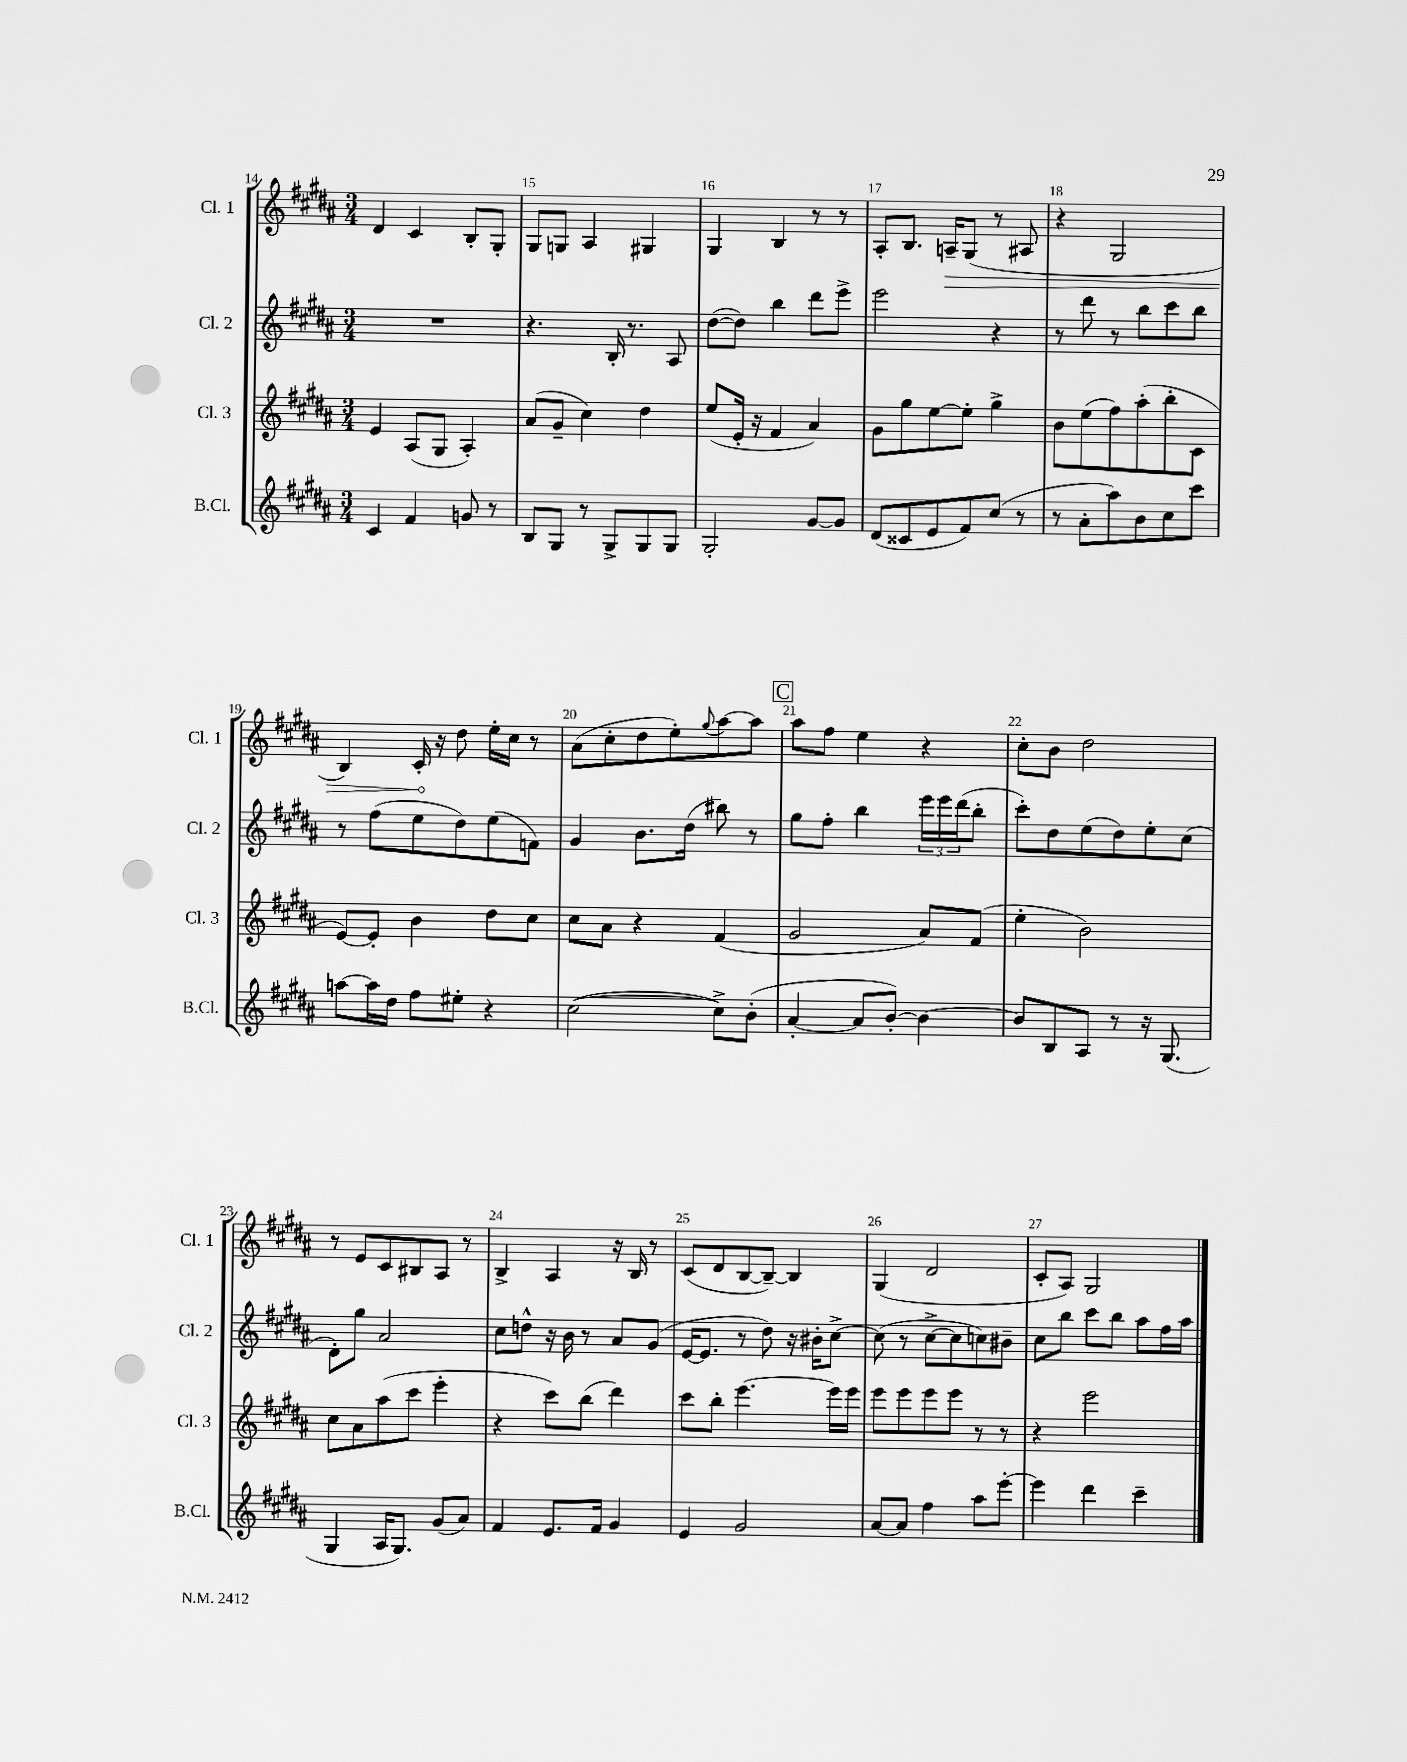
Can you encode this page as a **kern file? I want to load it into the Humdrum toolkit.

**kern	**kern	**kern	**kern	**dynam
*part4	*part3	*part2	*part1	*part1
*staff4	*staff3	*staff2	*staff1	*staff1
*I"B.Cl.	*I"Cl. 3	*I"Cl. 2	*I"Cl. 1	*
*I'B.Cl.	*I'Cl. 3	*I'Cl. 2	*I'Cl. 1	*
*clefG2	*clefG2	*clefG2	*clefG2	*
*k[f#c#g#d#a#]	*k[f#c#g#d#a#]	*k[f#c#g#d#a#]	*k[f#c#g#d#a#]	*
*M3/4	*M3/4	*M3/4	*M3/4	*
=14	=14	=14	=14	=14
4c#/	4e/	2.r	4d#/	.
4f#/	(8A#/L	.	4c#/	.
.	8G#/J	.	.	.
8gn/	4A#'/)	.	8B'/L	.
8r	.	.	8G#'/J	.
=15	=15	=15	=15	=15
8B/L	(8a#/L	4.r	8G#/L	.
8G#/J	8g#~/J	.	8Gn/J	.
8r	4cc#\)	.	4A#/	.
8G#^/L	.	16B'/	.	.
.	.	8.r	.	.
8G#/	4dd#\	.	4G#X/	.
8G#/J	.	8A#/	.	.
=16	=16	=16	=16	=16
2G#'/	(8ee/L	([8dd#\L	4G#/	.
.	16e'/Jk	8dd#\J])	.	.
.	16r	.	.	.
.	4f#/	4bb\	4B/	.
[8g#/L	4a#/)	8ddd#\L	8r	.
8g#/J]	.	8eee^\J	8r	.
=17	=17	=17	=17	=17
(8d#/L	8g#\L	2eee\	8A#'/L	.
8c##X/	8gg#\	.	8.B/J	.
8e/	[8ee\	.	.	.
!	!	!	!	!LO:HP:b
.	.	.	16An~/KL	>
8f#/)	8ee'\J]	.	(8G#/J	.
(8cc#/J	4gg#^\	4r	8r	.
8r	.	.	8A#X/	.
=18	=18	=18	=18	=18
8r	8b\L	8r	4r	.
8a#'\L	(8ee\	8ddd#\	.	.
8aa#\)	8ff#\)	8r	2G#/	.
8b\	(8aa#'\	8bb\L	.	.
8cc#\	8bb'\	8ccc#\	.	.
8ccc#\J	8c#\J	8bb\J	.	.
!!LO:LB:g=z
=19	=19	=19	=19	=19
[8aan\L	[8e/L)	8r	4B/)	.
16aa\L]	8e'/J]	(8ff#\L	.	.
16dd#\JJ	.	.	.	.
8ff#\L	4b\	8ee\	16c#'/	.
.	.	.	16r	]
8ee#X'\J	.	8dd#\)	8dd#\	.
4r	8dd#\L	(8ee\	16ee'\LL	.
.	.	.	16cc#\JJ	.
.	8cc#\J	8fn\J)	8r	.
=20	=20	=20	=20	=20
([2cc#\	8cc#\L	4g#/	(8a#\L	.
.	8a#\J	.	8cc#'\	.
.	4r	8.b\L	8dd#\	.
.	.	.	8ee'\)	.
.	.	(16dd#\Jk	.	.
.	.	.	8qqgg#/	.
8cc#^\L])	(4f#/	8bb#X\)	[8aa#\	.
(8b'\J	.	8r	8aa#\J]	.
!!LO:REH:place=s1:t=C
=21	=21	=21	=21	=21
[4a#'/	2g#/	8gg#\L	8aa#\L	.
.	.	8ff#'\J	8ff#\J	.
8a#/L]	.	4bb\	4ee\	.
[8b'/J)	.	.	.	.
4b\_	8a#/L)	24eee\LL	4r	.
.	.	24eee\	.	.
.	.	(24ddd#\J	.	.
.	(8f#/J	8bb'\J	.	.
=22	=22	=22	=22	=22
8b/L]	4ee'\	8ccc#'\L)	8cc#'\L	.
8B/	.	8dd#\	8b\J	.
8A#/J	2b\)	(8ee\	2dd#\	.
8r	.	8dd#\)	.	.
16r	.	8ee'\	.	.
(8.G#/	.	.	.	.
.	.	(8cc#\J	.	.
!!LO:LB:g=z
=23	=23	=23	=23	=23
4G#/	8cc#\L	8d#'\L)	8r	.
.	8a#\	8gg#\J	8e/L	.
16A#/KL	(8aa#\	2a#/	8c#/	.
8.G#/J)	.	.	.	.
.	8ccc#\J	.	8B#X/	.
(8g#/L	4eee'\	.	8A#/J	.
8a#/J)	.	.	8r	.
=24	=24	=24	=24	=24
4f#/	4r	8cc#\L	4B^/	.
.	.	8ddn^^\J	.	.
8.e/L	8ccc#\L)	16r	4A#/	.
.	.	16b\	.	.
.	(8bb\J	8r	.	.
16f#/Jk	.	.	.	.
4g#/	4ddd#\)	8a#/L	16r	.
.	.	.	16B/	.
.	.	(8g#/J	8r	.
=25	=25	=25	=25	=25
4e/	8ccc#\L	[16e/KL	(8c#/L	.
.	.	8.e/J]	.	.
.	8bb'\J	.	8d#/	.
2g#/	[4.eee\	8r	[8B/	.
.	.	8dd#\)	8B~/J_)	.
.	.	16r	4B/]	.
.	.	16b#X'\KL	.	.
.	16eee\LL]	[8cc#^\J	.	.
.	16eee\JJ	.	.	.
=26	=26	=26	=26	=26
[8a#/L	8eee\L	(8cc#\]	(4G#/	.
8a#/J]	8eee\	8r	.	.
4ff#\	8eee\	[8cc#^\L	2d#/	.
.	8eee\J	8cc#\]	.	.
8aa#\L	8r	8ccn\)	.	.
[8eee'\J	8r	8b#X~\J	.	.
=27	=27	=27	=27	=27
4eee\]	4r	8cc#\L	8c#'/L	.
.	.	8bb\J	8A#/J)	.
4ddd#\	2eee\	8ccc#\L	2G#/	.
.	.	8bb\J	.	.
4ccc#~\	.	8aa#\L	.	.
.	.	16ff#\L	.	.
.	.	16aa#\JJ	.	.
==	==	==	==	==
*-	*-	*-	*-	*-
